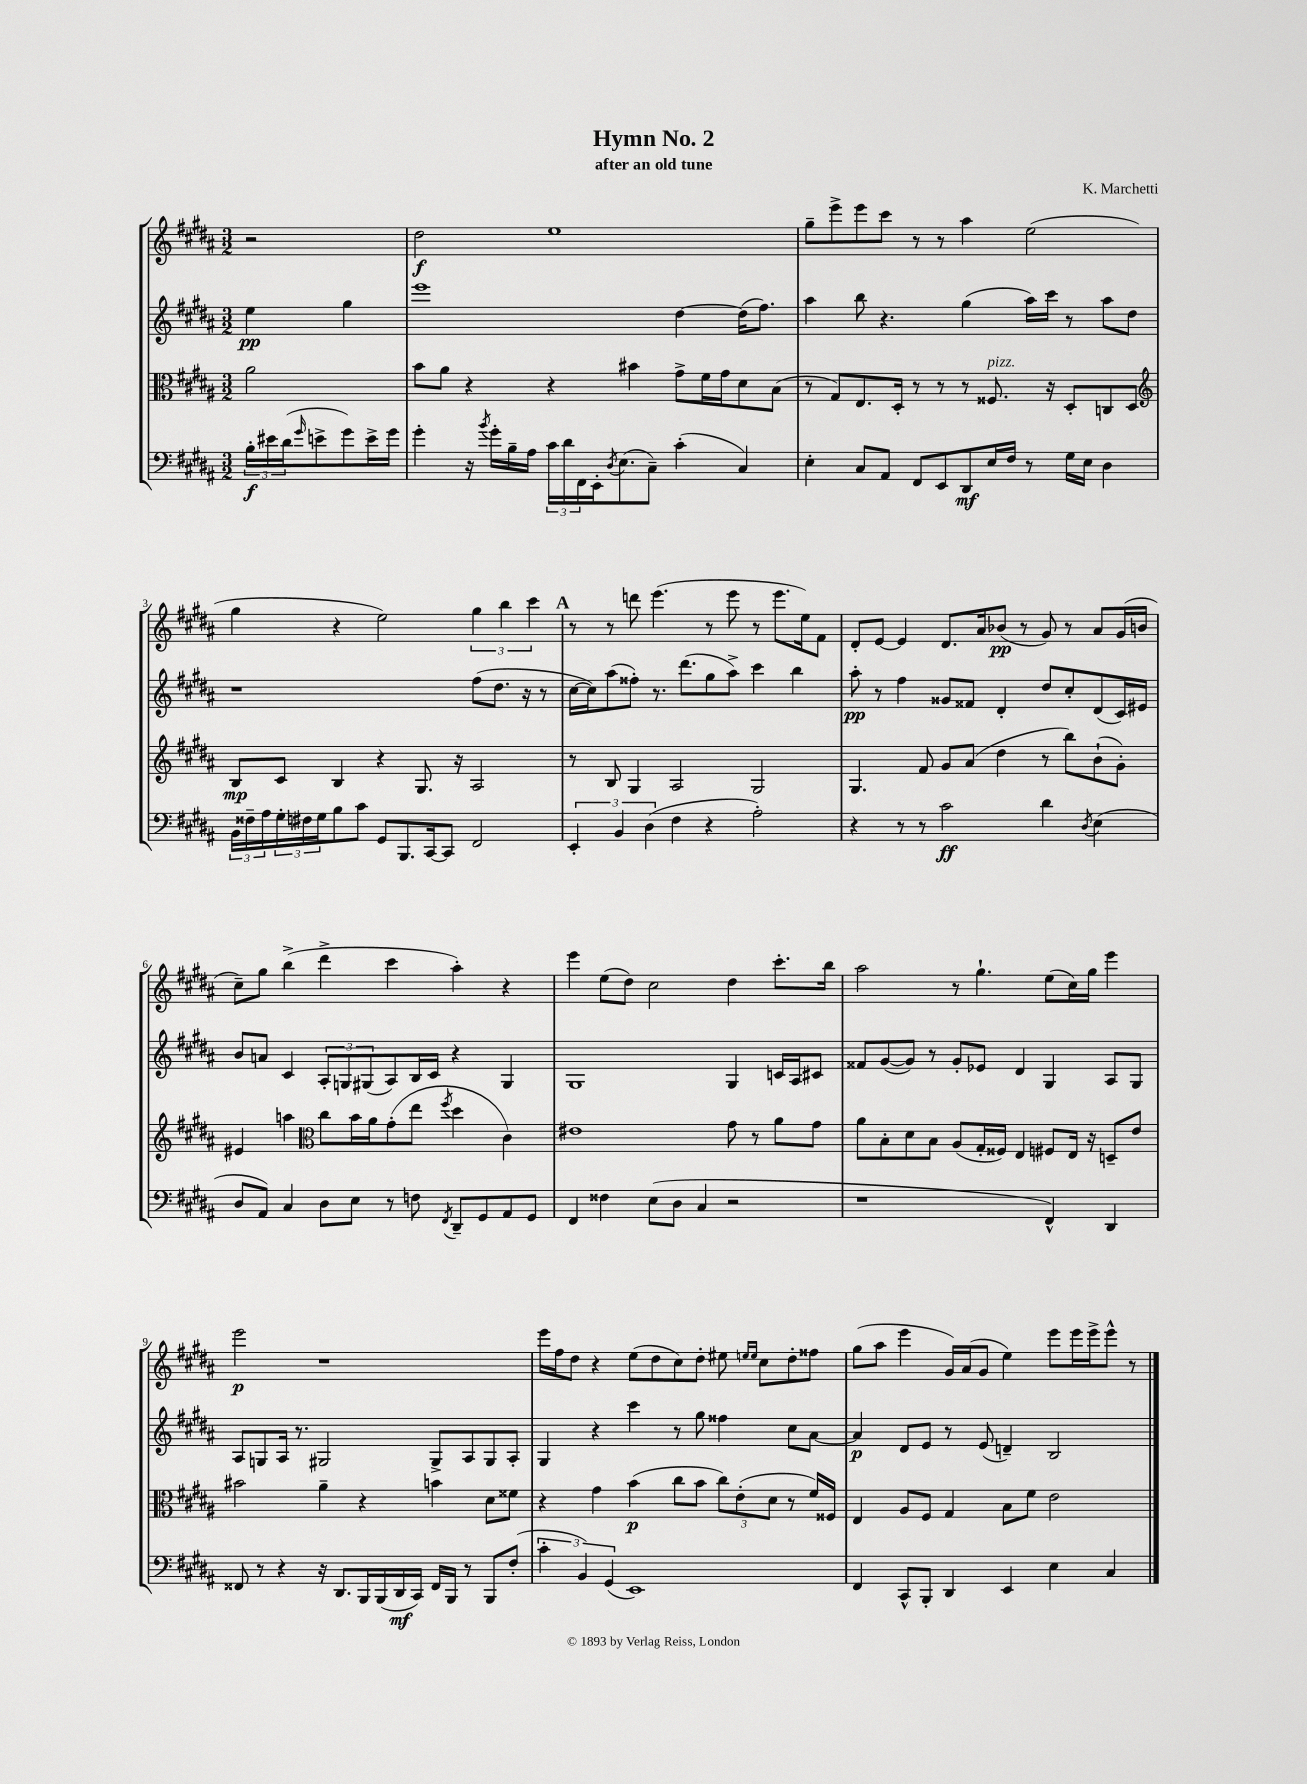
\header { title = "Hymn No. 2" composer = "K. Marchetti" subtitle = "after an old tune" }
<<
\new StaffGroup <<
\new Staff = "s0" {
    \clef treble \key b \major \numericTimeSignature \time 3/2 \partial 2
    r2 |
    dis''2\f e''1 |
    gis''8-- e'''8-> e'''8 cis'''8 r8 r8 ais''4 e''2( |
    gis''4 r4 e''2) \tuplet 3/2 { gis''4 b''4 cis'''4 } |
    \mark \markup { \bold "A" } r8 r8 d'''8 e'''4.( r8 e'''8 r8 e'''8. e''16) fis'8 |
    dis'8-. e'8~ e'4 dis'8. ais'16 bes'8\pp( r8 gis'8) r8 ais'8 gis'16( b'16 |
    cis''8--) gis''8 b''4->( dis'''4-> cis'''4 ais''4-.) r4 |
    e'''4 e''8( dis''8) cis''2 dis''4 cis'''8.-. b''16 |
    ais''2 r8 gis''4.-! e''8( cis''16) gis''16 e'''4 |
    e'''2\p r1 |
    e'''16 fis''16 dis''8 r4 e''8( dis''8 cis''8) dis''8-. eis''8 \grace { e''16 e''16 } cis''8 dis''8-. fisis''8 |
    gis''8( ais''8 e'''4 gis'16) ais'16( gis'8 e''4) e'''8 e'''16 e'''16-> e'''8-^ r8 \bar "|." |
}
\new Staff = "s1" {
    \clef treble \key b \major \numericTimeSignature \time 3/2 \partial 2
    e''4\pp gis''4 |
    e'''1 dis''4~ dis''16( fis''8.) |
    ais''4 b''8 r4. gis''4( ais''16) cis'''16 r8 ais''8 dis''8 |
    r1 fis''8( dis''8. r16 r8 |
    \mark \markup { \bold "A" } cis''16~ cis''16) ais''8( fisis''8-.) r8. dis'''8.( gis''8 ais''8->) cis'''4 b''4 |
    ais''8-.\pp r8 fis''4 gisis'8 fisis'8 dis'4-. dis''8 cis''8-. dis'8( cis'16) eis'16 |
    b'8 a'8 cis'4 \tuplet 3/2 { ais8-. g8 gis8( } ais8) b16 cis'16 r4 gis4 |
    gis1 gis4 c'16 ais16 cis'8 |
    fisis'8 gis'8~( gis'8) r8 gis'8-. ees'8 dis'4 gis4 ais8 gis8 |
    ais8 g8 ais16 r8. gis2 gis8-> ais8 gis8 ais8-. |
    gis4 r4 cis'''4 r8 gis''8 fisis''4 cis''8 ais'8~ |
    ais'4\p dis'8 e'8 r8 e'8( d'4--) b2 \bar "|." |
}
\new Staff = "s2" {
    \clef alto \key b \major \numericTimeSignature \time 3/2 \partial 2
    ais'2 |
    b'8 ais'8 r4 r4 bis'4 gis'8-> fis'16 gis'16 dis'8 b8( |
    r8 gis8) e8. dis16-. r8 r8 r8 fisis8.^\markup { \italic "pizz." } r16 dis8-. c8 dis8 |
    \clef treble b8\mp cis'8 b4 r4 gis8. r16 ais2 |
    \mark \markup { \bold "A" } r8 b8 gis4 ais2 gis2 |
    gis4. fis'8 gis'8 ais'8( dis''4 r8 b''8) b'8-!( gis'8-.) |
    eis'4 a''4 \clef alto cis''8 b'16 ais'16 gis'8-.( e''8 \acciaccatura { fis''8 } dis''4 cis'4) |
    eis'1 gis'8 r8 ais'8 gis'8 |
    ais'8 b8-. dis'8 b8 ais8( gis16-. fisis16) e4 fis8 e16 r16 d8-- e'8 |
    bis'2 ais'4-- r4 b'4 dis'8 fisis'8 |
    r4 gis'4 b'4\p( cis''8 b'8 \tuplet 3/2 { cis''8) e'8-.( dis'8 } r8 fis'16) fisis16 |
    e4 ais8 fis8 gis4 b8 fis'8 e'2 \bar "|." |
}
\new Staff = "s3" {
    \clef bass \key b \major \numericTimeSignature \time 3/2 \partial 2
    \tuplet 3/2 { b16-.\f eis'16 dis'16( } \grace { gis'16 } e'8-> gis'8) e'16-> gis'16 |
    gis'4-. r16 \acciaccatura { b'8 } gis'16-. b16-- ais16 \tuplet 3/2 { cis'16 dis'16 fis,16 } e,16-. \acciaccatura { dis8 } e8.( cis8--) cis'4-.( cis4) |
    e4-. cis8 ais,8 fis,8 e,8 dis,8\mf e16 fis16 r8 gis16 e16 dis4 |
    \tuplet 3/2 { b,16 fisis16-- ais16 } \tuplet 3/2 { gis16-. fis16 gis16 } b8 cis'8 gis,8 b,,8. cis,16~ cis,8 fis,2 |
    \mark \markup { \bold "A" } \tuplet 3/2 { e,4-. b,4 dis4( } fis4 r4 ais2-.) |
    r4 r8 r8 cis'2\ff dis'4 \acciaccatura { dis8 } e4( |
    dis8 ais,8) cis4 dis8 e8 r8 f8 \acciaccatura { fis,8 } dis,8-- gis,8 ais,8 gis,8 |
    fis,4 fisis4 e8( dis8 cis4 r2 |
    r1 fis,4-^) dis,4 |
    fisis,8 r8 r4 r16 dis,8. b,,16 b,,16( dis,16\mf cis,16) fisis,16 b,,16 r8 b,,8 fis8-.( |
    \tuplet 3/2 { cis'4-. b,4) gis,4( } e,1) |
    fis,4 cis,8-^ b,,8-. dis,4 e,4 e4 cis4 \bar "|." |
}
>>
>>
